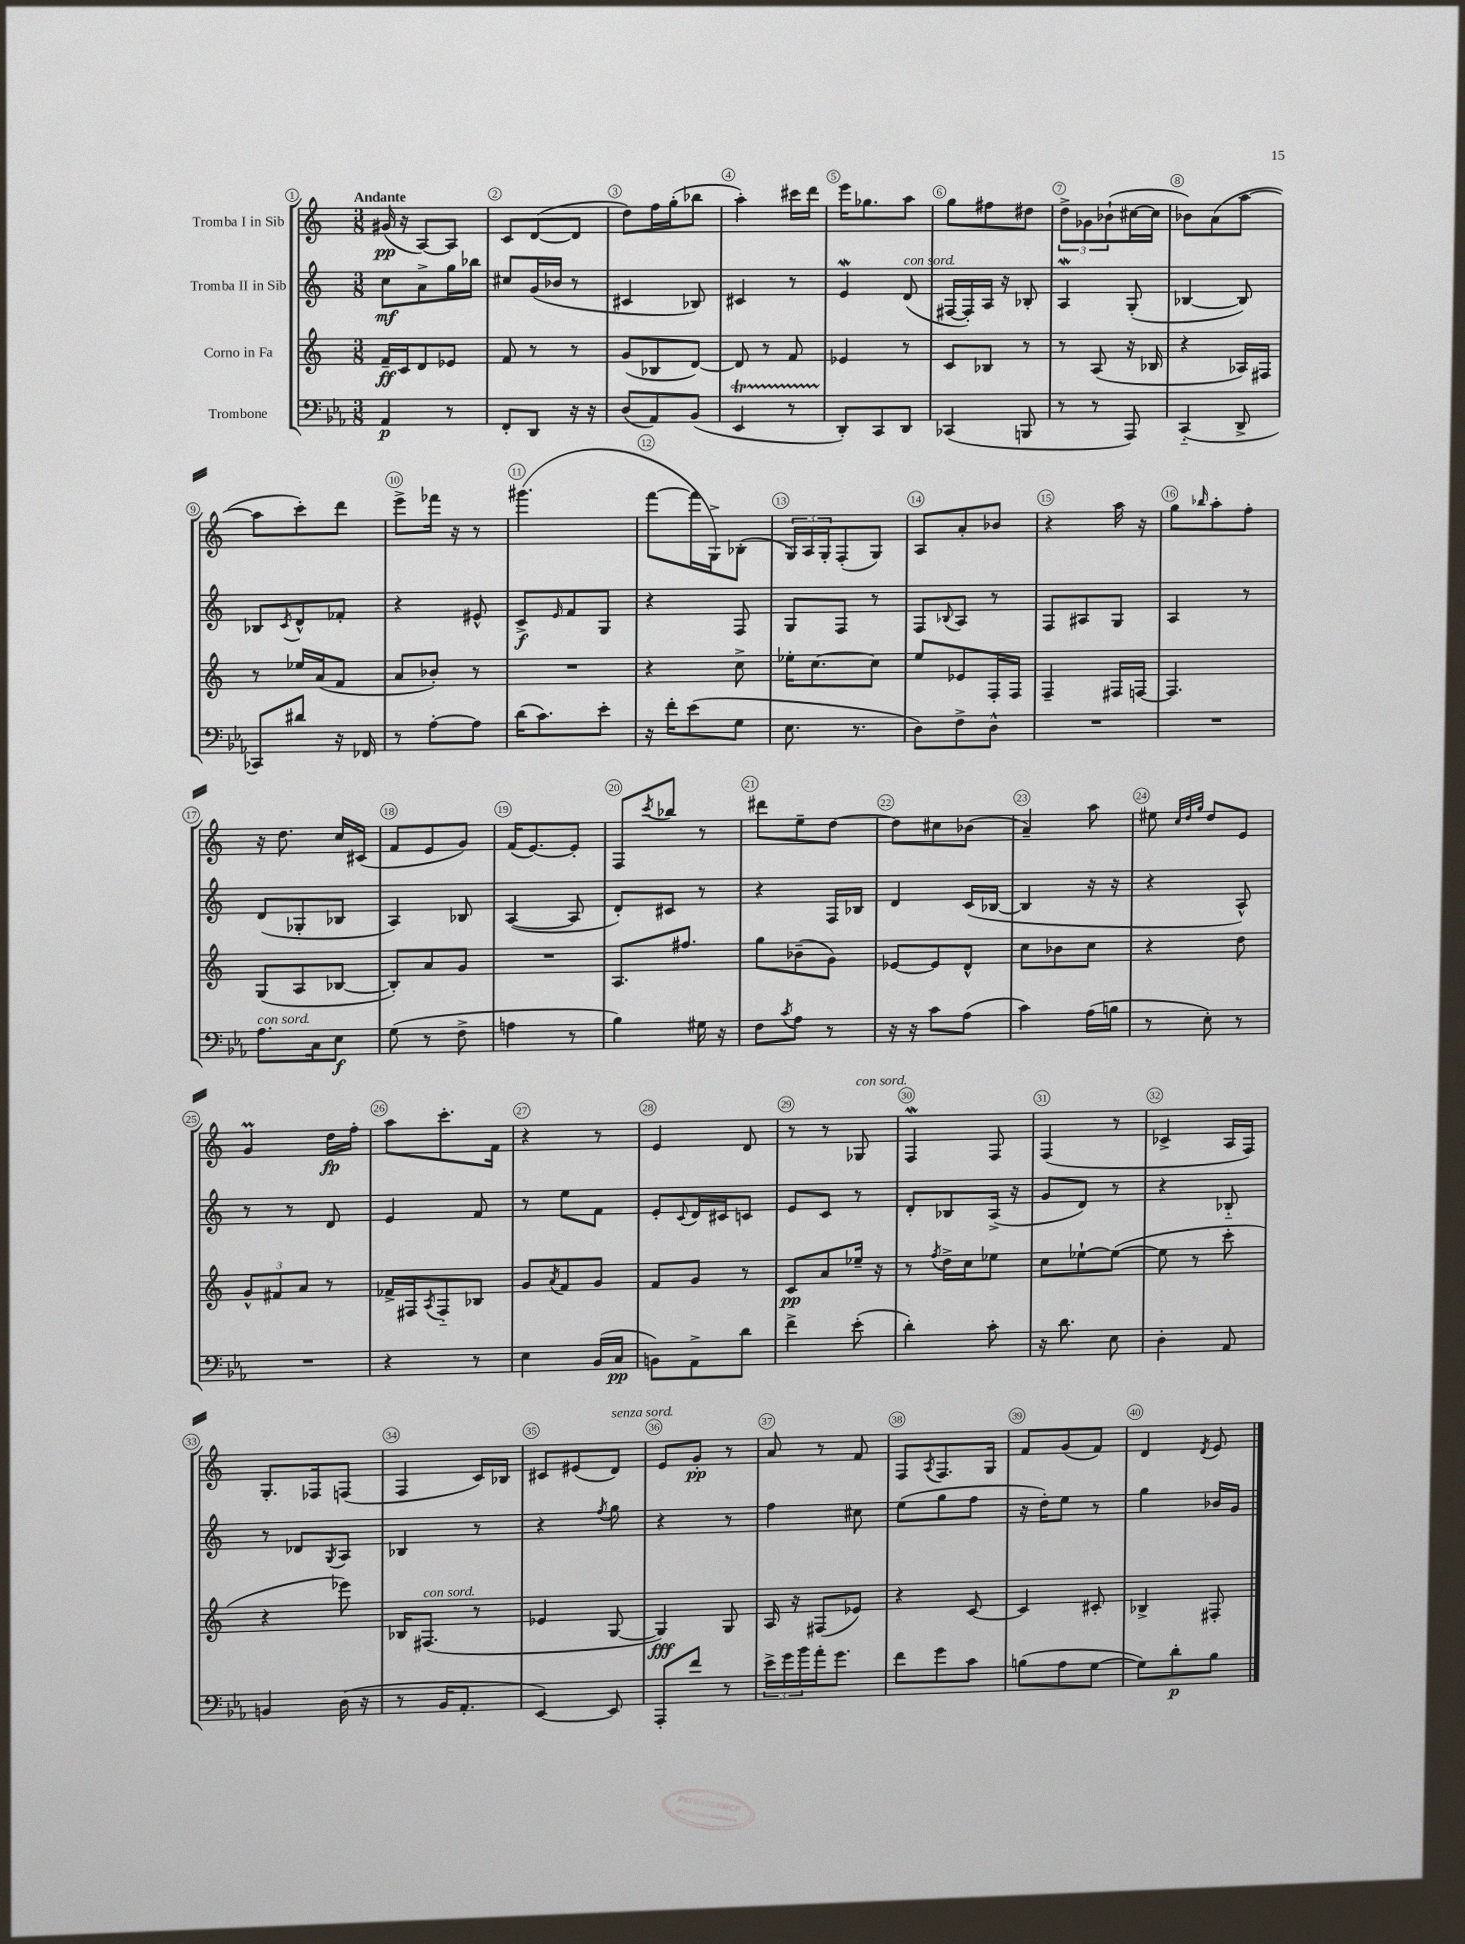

**kern	**kern	**kern	**kern
*staff4	*staff3	*staff2	*staff1
*clefF4	*clefG2	*clefG2	*clefG2
*k[b-e-a-]	*k[]	*k[]	*k[]
*M3/8	*M3/8	*M3/8	*M3/8
4AA-	16f~	8cc	(16g#
.	16c	.	16r
.	8d	8a^	[8A)
8r	8e-	16gg	8A]
.	.	16bb-	.
=	=	=	=
8FF'	8f	8cc#	8c
8DD	8r	(16g	([8d
.	.	16b-	.
16r	8r	8r	8d]
16r	.	.	.
=	=	=	=
(8D	(8g	4c#	8dd)
8AA-)	8B-	.	16ff
.	.	.	(16gg'
(8BB-	[8d)	8B-)	8bb-
=	=	=	=
4EE-	8d]	4c#	4aa')
.	8r	.	.
8r	8f	8r	16ccc#
.	.	.	16ddd
=	=	=	=
8DD')	4e-	4e	16eee
.	.	.	8.gg-
8CC	.	.	.
8DD	8r	(8d	8aa
=	=	=	=
(4CC-	8c	[16F#	8gg
.	.	16F#'])	.
.	8B-	16A	8ff#
.	.	16r	.
8BBB	8r	8B-'	8dd#
=	=	=	=
8r	8r	4A	12dd^
.	.	.	12g-
8r	(8A	.	.
.	.	.	(12b-`
8AAA-)	16r	(8G'	[16cc#
.	16B-	.	16cc#]
=	=	=	=
(4CC'~	4r	[4B-	8b-)
.	.	.	(8a
8DD^	16A-)	8B-])	[8aa
.	16F#	.	.
=	=	=	=
8CC-)	8r	8B-	8aa]
.	.	8qc	.
8d#	16ee-	8d^^	8ccc')
.	(16a	.	.
16r	8f	8f-'	8ddd
16FF-	.	.	.
=	=	=	=
8r	8a	4r	8eee^
[8A-'	8b-')	.	16fff-
.	.	.	16r
8A-]	8r	8e#^^	8r
=	=	=	=
(16d	4.r	8c^	(4.ggg#
8.c)	.	.	.
.	.	16qqe	.
.	.	8f	.
8e-'	.	8G	.
=	=	=	=
16r	4r	4r	[8fff
16f'	.	.	.
(8e-	.	.	16fff]
.	.	.	16G^)
8G	8cc^	8F	(8B-'
=	=	=	=
8.E-	16ee-'	8G	24G)
.	.	.	24A
.	[8.cc	.	.
.	.	.	24G'
.	.	8F	(8F'
8.r	.	.	.
.	8cc]	8r	8G)
=	=	=	=
8D)	8ee	8F	8A
.	.	8qqB-	.
8F^	8e-	8A	8a'
8D^^	16F'	8r	8b-
.	16F	.	.
=	=	=	=
4.r	4F~	8F	4r
.	.	8A#	.
.	16F#	8G	16aa
.	[16F	.	16r
=	=	=	=
4.r	4.F]	4A	8gg
.	.	.	16qqbb-
.	.	.	8aa'
.	.	8r	8ff'
=	=	=	=
8.A-	(8G	(8d	16r
.	.	.	8.dd
.	8A	8G-'	.
16C	.	.	.
8E-	[8B-	8B-	16cc
.	.	.	(16c#
=	=	=	=
(8G	8B-'])	4A)	8f
8r	8a	.	8e
8F^	8g	8B-	8g)
=	=	=	=
4A	4.r	([4A	(16f
.	.	.	[8.e)
8r	.	8A]	8e']
=	=	=	=
4B-)	8.A	8d')	8F
.	.	.	8qccc
.	.	8c#	8bb-
.	8.ff#	.	.
16G#	.	8r	8r
16r	.	.	.
=	=	=	=
8F	8gg	4r	8ddd#
8qc	.	.	.
8A-	(8b-~	.	8ee~
8r	8g)	16F	[8dd
.	.	16B-	.
=	=	=	=
16r	[8e-	4d	8dd]
16r	.	.	.
8c	8e-]	.	8cc#
(8A-	8d^^	(16c	(8b-
.	.	[16B-	.
=	=	=	=
4c)	8cc	4B-]	4a~)
.	8b-	.	.
(16A-	8cc	16r	8aa
16B	.	16r	.
=	=	=	=
8r	4r	4r	8ee#
.	.	.	32qqcc
.	.	.	32qqdd
.	.	.	32qqgg
8E-')	.	.	8dd
8r	8dd	8A^^)	8e
=	=	=	=
4.r	12g^^	8r	4g
.	12f#	.	.
.	.	8r	.
.	12a	.	.
.	8r	8d	16dd
.	.	.	16ff'
=	=	=	=
4r	16f-^	4e	8aa
.	16F#	.	.
.	8qA	.	.
.	8F#'~	.	8.ccc'
8r	8B-	8f	.
.	.	.	16f
=	=	=	=
4E-	8g	8r	4r
.	8qa	.	.
.	8f	8ee	.
(16BB-	8g	8f	8r
16C	.	.	.
=	=	=	=
8BB)	8f	8e'	4e
.	.	8qqc	.
8AA-^	8g	16d	.
.	.	16c#	.
8d	8r	8c	8d
=	=	=	=
4f^	8c	8e	8r
.	8a	8c	8r
(8e-'	16ee-~	8r	8G-
.	16r	.	.
=	=	=	=
4d')	8r	8d'	4F
.	8qff	.	.
.	16dd^	8B-	.
.	16cc	.	.
8c'	8ee-	(16A^	8F
.	.	16r	.
=	=	=	=
16r	8cc	8g	(4F
8.d	.	.	.
.	[8ee-`	8d)	.
8E-	(8ee-_	8r	8r
=	=	=	=
4D'	8ee-]	4r	4c-^
.	8r	.	.
8AA-	8ccc'	8B-'~	16A
.	.	.	16F)
=	=	=	=
4BB	4r	8r	8.G'
.	.	8d-	.
.	.	.	16F-
.	.	8qG	.
(16D	8eee-)	8A	(8F
16r	.	.	.
=	=	=	=
8r	16B-	4B-	4F
.	(8.F#	.	.
16BB-	.	.	.
8.AA-'	.	.	.
.	8r	8r	16c)
.	.	.	16B-
=	=	=	=
[4EE-)	4e-	4r	8c#
.	.	.	(8e#
.	.	8qff	.
8EE-]	[8G	8gg	8d)
=	=	=	=
8AAA-'	4G])	4r	8e
8f	.	.	8g'
8r	8G	8r	8r
=	=	=	=
24e-^	16A	4ff	8a
24g	.	.	.
.	16r	.	.
24b-	.	.	.
16a-'	(8F#	.	8r
8.g	.	.	.
.	8e-)	8cc#	8f
=	=	=	=
8f	4r	(8ee	8F
.	.	.	8qA
8g	.	8gg	8.F
8c	[8c	8ff	.
.	.	.	16G
=	=	=	=
(8B	4c]	16r	8f
.	.	16dd')	.
8A-	.	8ee	(8g
[8G	8c#'	8r	8f)
=	=	=	=
8G])	4B-^	4gg	4d
8d'	.	.	.
.	.	.	8qd
8B-	8F#'	16b-	8e
.	.	16g	.
==	==	==	==
*-	*-	*-	*-
